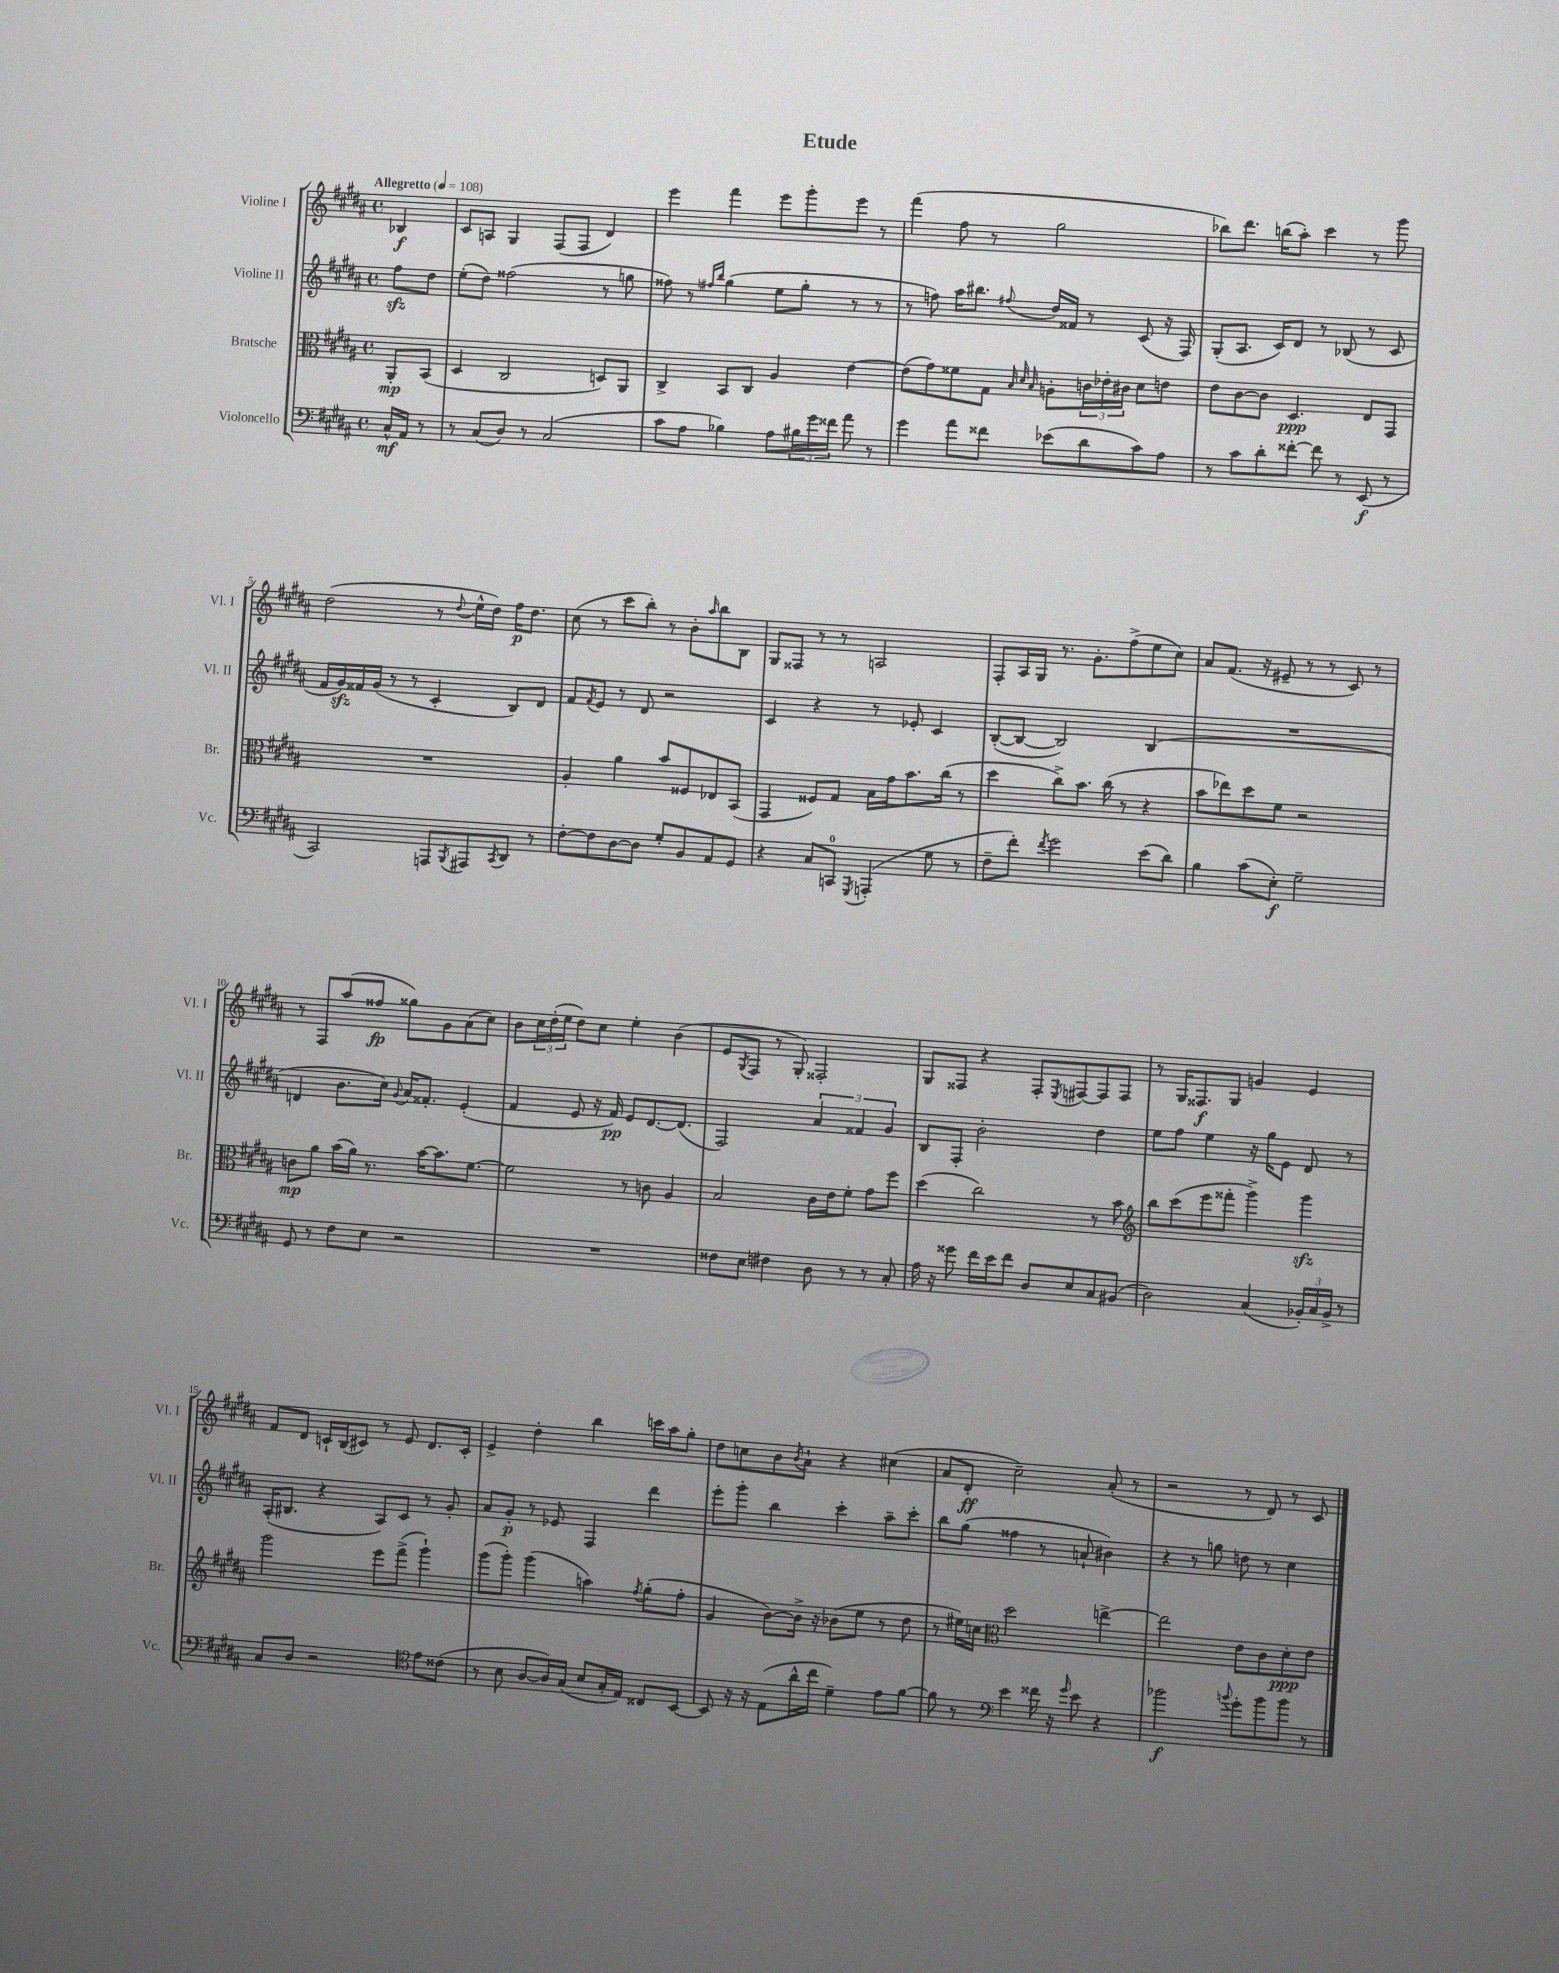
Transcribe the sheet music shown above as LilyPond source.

\header { title = "Etude" }
<<
\new StaffGroup <<
\new Staff = "s0" \with { instrumentName = "Violine I" shortInstrumentName = "Vl. I" } {
    \clef treble \key b \major \defaultTimeSignature \time 4/4 \partial 4 \tempo "Allegretto" 4 = 108
    bes4\f |
    cis'8 a8 gis4 fis8( fis8 dis'4) |
    e'''4 fis'''4 e'''8 gis'''8-. e'''8 r8 |
    fis'''4( fis''8 r8 gis''2 |
    bes''8) dis'''8. b''16( ais''8-.) cis'''4 r8 gis'''8 |
    dis''2( r8 \appoggiatura { dis''8 } e''16-^ dis''16) fis''16\p dis''8. |
    cis''8( r8 cis'''8 b''8-.) r8 b'8-. \grace { ais''16 } b''8 b8 |
    gis8 fisis8 r8 r8 a2 |
    fis8-. ais16 gis16 r8. gis'8.-. fis''8->( e''8 cis''8) |
    ais'8 fis'8.( r16 eis'8-- r8 r8 cis'8) r8 |
    r8 fis8 ais''8( fisis''8\fp gisis''8) gis'8 ais'8( cis''8) |
    b'8 \tuplet 3/2 { cis''16 dis''16-.( e''16 } dis''8) cis''8 e''4-. b'4( |
    e'8 \acciaccatura { gis8 } fis8 r8 gis8-.) fisis2-. |
    gis8 fisis8 r4 fisis8-. \acciaccatura { e8 } fis8~ fis8 fis8 |
    r8 gis16 fisis8.\f gis8 g'4 e'4 |
    fis'8 dis'8 c'16-! b16( cis'8) r8 e'8 dis'8. cis'16-. |
    e'4-> dis''4-. b''4 c'''16 ais''16 gis''8-. |
    dis''8 c''8 b'8 \acciaccatura { b'8 } ais'8-! r4 cis''4( |
    ais'8 dis'8-.\ff cis''2--) ais'8-.( r8 |
    r2 r8 dis'8) r8 cis'8 \bar "|." |
}
\new Staff = "s1" \with { instrumentName = "Violine II" shortInstrumentName = "Vl. II" } {
    \clef treble \key b \major \defaultTimeSignature \time 4/4 \partial 4
    fis''8\sfz dis''8 |
    e''8-.( dis''8) fisis''2( r8 g''8 |
    fisis''8) r8 \grace { fis''16 b''16 } gis''4( e''8 gis''8-. r8 r8 |
    r8 f''8) ais''16 bis''8. \appoggiatura { fis''8 } dis''16 fisis'16 r8 cis'8( r16 fis16) |
    gis8-.( ais8. cis'16) dis'8 r8 bes8( r8 cis'8 |
    fis'16 gis'16\sfz) fisis'16 gis'16( r8 r8 cis'4-. b8) dis'8 |
    fis'8 \acciaccatura { fis'8 } e'8 r8 dis'8 r2 |
    cis'4 r4 r8 ees'8-. cis'4 |
    b8~-.( b8~ b2) b4( |
    R1 |
    d'4 b'8. cis''16) \appoggiatura { gis'8 } ais'16 fisis'8.-. e'4-.( |
    fis'4 e'8 r16 fis'16\pp) e'8 dis'8.~ dis'8.( |
    fis2) \tuplet 3/2 { ais'4 fisis'4 gis'4 } |
    b8 fis8-. b'2-. dis''4 |
    e''8 fis''8 e''4 r16 gis''16 e'8 dis'8 r8 |
    ais16-.( bis8. r4 ais8) cis'8 r8 gis'8-. |
    ais'8 gis'8-.\p r8 ees'8 fis4 dis'''4 |
    e'''8-. gis'''8-. b''4 cis'''4-. ais''8-- cis'''8-. |
    b''8 gis''8( fisis''4 r8 a'8-! bis'4) |
    r4 r8 g''8 d''8 r8 cis''4 \bar "|." |
}
\new Staff = "s2" \with { instrumentName = "Bratsche" shortInstrumentName = "Br." } {
    \clef alto \key b \major \defaultTimeSignature \time 4/4 \partial 4
    ais,8-.\mp b,8( |
    dis4 cis2 d8) ais,8 |
    cis4-> b,8 cis8 ais4 e'4~ |
    e'8( gis'8) fisis'8 gis8 \grace { b32 dis'32 b32 } a8-. \tuplet 3/2 { c'16 ees'16-. cis'16 } dis'8 e'8 |
    e'8 cis'8~ cis'8 dis4.\ppp e8 gis,8 |
    R1 |
    ais4-. ais'4 b'8 fisis8 ees8 b,8( |
    gis,4 fisis8) gis8 b16 gis'16 b'8. cis''16( r8 |
    dis''4 cis''8->) b'8. cis''16( r8 r4 |
    b'8 ees''8) dis''8 fis'8 r2 |
    c'8\mp ais'8 b'16( ais'16) r8. b'16~ b'8. fis'8.~ |
    fis'2 r8 c'8 ais4 |
    b2 cis'16 e'16 fis'8-. gis'8 fis''8 |
    dis''4( cis''2) r8 b'8 |
    \clef treble b''8 cis'''8( e'''8 fisis'''8-. gis'''4->) gis'''4\sfz |
    gis'''2 e'''8 fis'''8->( gis'''4-!) |
    gis'''8( gis'''8-.) gis'''4( a''4) \acciaccatura { fis''8 } gis''8-.( fis''8-. |
    gis'4 b'8~) b'16-> r16 bes'8( e''8 r8 dis''8 |
    r8 eis''16) c''16 \clef alto dis''2 e''4~-> |
    e''2 e'8 cis'8 dis'8-.\ppp e'8 \bar "|." |
}
\new Staff = "s3" \with { instrumentName = "Violoncello" shortInstrumentName = "Vc." } {
    \clef bass \key b \major \defaultTimeSignature \time 4/4 \partial 4
    cis16-^\mf ais,16 r8 |
    r8 cis8( dis8) r8 cis2( |
    cis'8 ais8 bes4) ais8 \tuplet 3/2 { bis16 gis'16 fisis'16 } ais'8 r8 |
    gis'4 ais'8 fisis'8 ees'8( dis'8 cis'8) ais8 |
    r8 cis'8 dis'8-. fisis'8~-. fisis'8 r8 e,8\f( r8 |
    cis,2) a,,8 \acciaccatura { b,,8 } ais,,8 \acciaccatura { cis,8 } dis,8 r8 |
    fis8~-. fis8 dis8~ dis8 gis8-. b,8 ais,8 gis,8 |
    r4 cis8 c,8-0 \acciaccatura { gis,,8 } a,,4-.( gis8 r8 |
    fis8-- fis'8-.) \acciaccatura { fis'8 } gis'2 e'8( dis'8) |
    b4 cis'8( e8-.\f) gis2-- |
    gis,8 r8 fis8 e8 r2 |
    R1 |
    fisis8 e8 fis4 dis8 r8 r8 cis8-. |
    ais16 r16 gisis'8 fis'16 e'16 fis'8 dis8 e8 cis8 bis,8( |
    dis2) cis4( \tuplet 3/2 { bes,16-.) cis16 bes,16-> } r8 |
    cis8 dis8 r2 \clef tenor e'8 cisis'8( |
    r8 b8 ais8~ ais16) gis16( b8 gis16-. e16) cisis8 b,8~ |
    b,8 r16 r16 e8( ais'16-^ cis''16 dis'4--) e'8 fis'8~ |
    fis'8 r8 \clef bass e'4 fisis'16 r16 \grace { gis'16 } e'8 r4 |
    bes'2\f \appoggiatura { b'8 } gis'8-. b'8 b'8 r8 \bar "|." |
}
>>
>>
